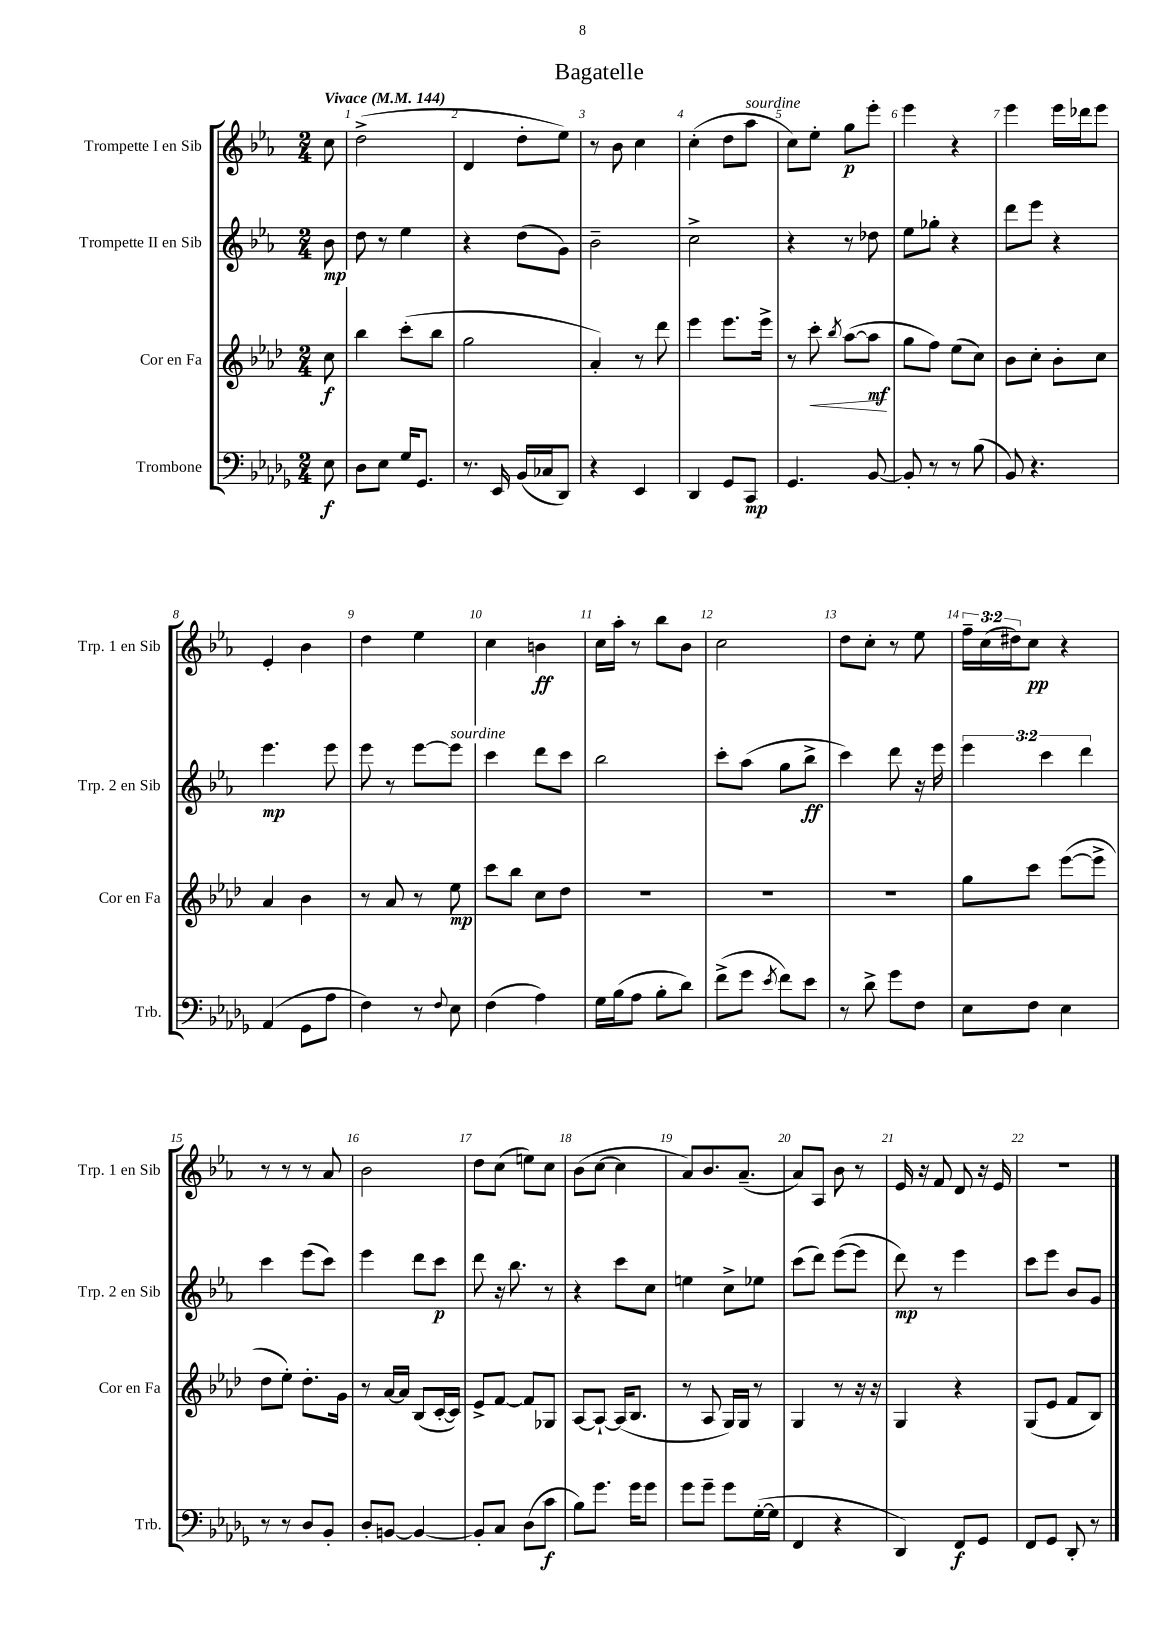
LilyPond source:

\header { title = "Bagatelle" }
<<
\new StaffGroup <<
\new Staff = "s0" \with { instrumentName = "Trompette I en Sib" shortInstrumentName = "Trp. 1 en Sib" } {
    \clef treble \key ees \major \numericTimeSignature \time 2/4 \override Staff.TupletNumber.text = #tuplet-number::calc-fraction-text \partial 8 \tempo "Vivace" 4 = 144
    c''8 |
    d''2->( |
    d'4 d''8-. ees''8) |
    r8 bes'8 c''4 |
    c''4-.( d''8 aes''8^\markup { \italic "sourdine" } |
    c''8) ees''8-. g''8\p ees'''8-. |
    ees'''4 r4 |
    ees'''4 ees'''16 des'''16 ees'''8 |
    ees'4-. bes'4 |
    d''4 ees''4 |
    c''4 b'4\ff |
    c''16 aes''16-. r8 bes''8 bes'8 |
    c''2 |
    d''8 c''8-. r8 ees''8 |
    \tuplet 3/2 { f''16-- c''16( dis''16) } c''8\pp r4 |
    r8 r8 r8 aes'8 |
    bes'2 |
    d''8 c''8( e''8) c''8 |
    bes'8( c''8~ c''4 |
    aes'8) bes'8. aes'8.--( |
    aes'8) aes8 bes'8 r8 |
    ees'16 r16 f'8 d'8 r16 ees'16 |
    R2 \bar "|." |
}
\new Staff = "s1" \with { instrumentName = "Trompette II en Sib" shortInstrumentName = "Trp. 2 en Sib" } {
    \clef treble \key ees \major \numericTimeSignature \time 2/4 \override Staff.TupletNumber.text = #tuplet-number::calc-fraction-text \partial 8
    bes'8\mp |
    d''8 r8 ees''4 |
    r4 d''8( g'8) |
    bes'2-- |
    c''2-> |
    r4 r8 des''8 |
    ees''8 ges''8-. r4 |
    d'''8 ees'''8 r4 |
    ees'''4.\mp ees'''8 |
    ees'''8 r8 ees'''8~ ees'''8^\markup { \italic "sourdine" } |
    c'''4 d'''8 c'''8 |
    bes''2 |
    c'''8-. aes''8( g''8 bes''8->\ff |
    c'''4) d'''8 r16 ees'''16 |
    \tuplet 3/2 { ees'''4 c'''4 d'''4 } |
    c'''4 ees'''8( c'''8) |
    ees'''4 d'''8 c'''8\p |
    d'''8 r16 bes''8. r8 |
    r4 c'''8 c''8 |
    e''4 c''8-> ees''8 |
    c'''8( d'''8) ees'''8~( ees'''8 |
    d'''8\mp) r8 ees'''4 |
    c'''8 ees'''8 bes'8 g'8 \bar "|." |
}
\new Staff = "s2" \with { instrumentName = "Cor en Fa" shortInstrumentName = "Cor en Fa" } {
    \clef treble \key aes \major \numericTimeSignature \time 2/4 \partial 8
    c''8\f |
    bes''4 c'''8-.( bes''8 |
    g''2 |
    aes'4-.) r8 des'''8 |
    ees'''4 ees'''8. ees'''16-> |
    r8 c'''8-.\< \acciaccatura { bes''8 } aes''8~( aes''8\mf\! |
    g''8 f''8) ees''8( c''8) |
    bes'8 c''8-. bes'8-. c''8 |
    aes'4 bes'4 |
    r8 aes'8 r8 ees''8\mp |
    c'''8 bes''8 c''8 des''8 |
    R2 |
    R2 |
    R2 |
    g''8 c'''8 ees'''8~( ees'''8-> |
    des''8 ees''8-.) des''8.-. g'16 |
    r8 aes'16~ aes'16 bes8( c'16~-. c'16) |
    ees'8-> f'8~ f'8 ges8 |
    aes8~ aes8~-! aes16( bes8. |
    r8 aes8 g16) g16 r8 |
    g4 r8 r16 r16 |
    g4 r4 |
    g8( ees'8 f'8 bes8) \bar "|." |
}
\new Staff = "s3" \with { instrumentName = "Trombone" shortInstrumentName = "Trb." } {
    \clef bass \key des \major \numericTimeSignature \time 2/4 \partial 8
    ees8\f |
    des8 ees8 ges16 ges,8. |
    r8. ees,16 bes,16( ces16 des,8) |
    r4 ees,4 |
    des,4 ges,8 c,8\mp |
    ges,4. bes,8~ |
    bes,8-. r8 r8 bes8( |
    bes,8) r4. |
    aes,4( ges,8 aes8 |
    f4) r8 \appoggiatura { f8 } ees8 |
    f4( aes4) |
    ges16 bes16( aes8 bes8-. des'8) |
    f'8->( ges'8 \acciaccatura { ees'8 } f'8) ees'8 |
    r8 des'8-> ges'8 f8 |
    ees8 f8 ees4 |
    r8 r8 des8 bes,8-. |
    des8-. b,8~ b,4~ |
    b,8-. c8 des8( c'8\f |
    bes8) ges'8. ges'16 ges'8 |
    ges'8 ges'8-- ges'8 ges16~-.( ges16 |
    f,4 r4 |
    des,4) f,8\f ges,8 |
    f,8 ges,8 des,8-. r8 \bar "|." |
}
>>
>>
\layout { \context { \Score \override BarNumber.break-visibility = ##(#f #t #t) barNumberVisibility = #all-bar-numbers-visible } }
